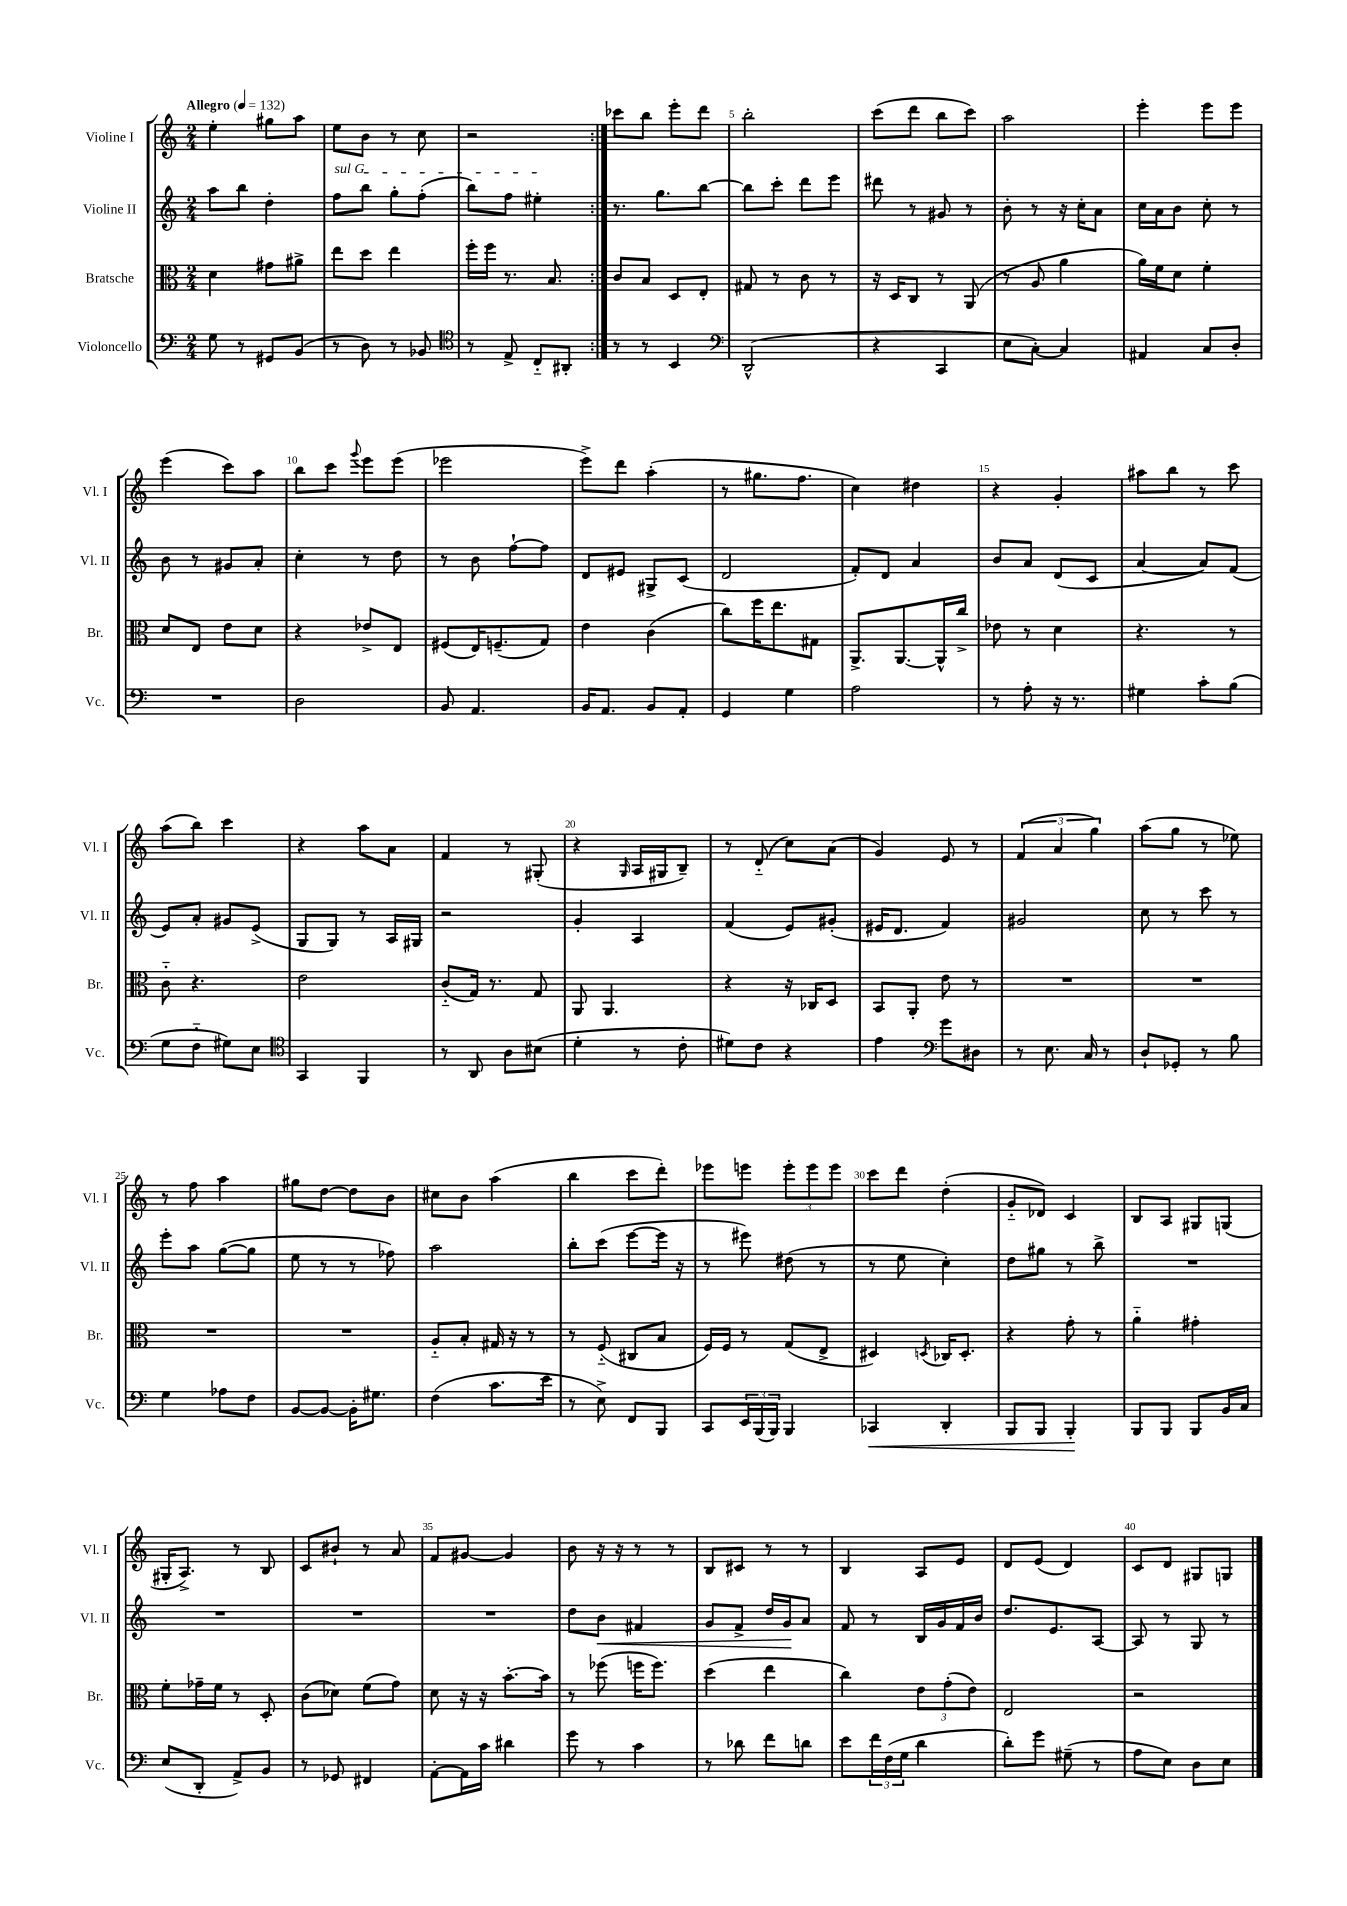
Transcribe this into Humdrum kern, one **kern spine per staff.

**kern	**kern	**kern	**kern
*staff4	*staff3	*staff2	*staff1
*clefF4	*clefC3	*clefG2	*clefG2
*k[]	*k[]	*k[]	*k[]
*M2/4	*M2/4	*M2/4	*M2/4
*MM132	*MM132	*MM132	*MM132
8G\	4d\	8aa\L	4ee'\
8r	.	8bb\J	.
8GG#/L	8g#\L	4dd'\	8gg#\L
(8BB/J	8a#^\J	.	8aa\J
=	=	=	=
8r	8ee\L	8ff\L	8ee\L
8D\)	8dd\J	8bb\J	8b\J
8r	4ee\	8gg'\L	8r
8BB-/	.	(8ff'\J	8cc\
=	=	=	=
*clefC4	*	*	*
8r	16ff'\LL	8bb\L)	2r
.	16ff\JJ	.	.
8E^/	8.r	8ff\J	.
8C'~/L	.	4ee#'\	.
.	8.B/	.	.
8AA#'/J	.	.	.
=:|!	=:|!	=:|!	=:|!
8r	8c/L	8.r	8ccc-\L
8r	8B/J	.	8bb\J
.	.	8.gg\L	.
4BB/	8D/L	.	8eee'\L
.	8E'/J	[8bb\J	8ddd\J
=	=	=	=
*clefF4	*	*	*
(2DD^^/	8G#/	8bb\]L	2bb'\
.	8r	8ccc'\J	.
.	8c\	8ddd\L	.
.	8r	8eee\J	.
=	=	=	=
4r	16r	8ddd#\	(8ccc\L
.	16D/LK	.	.
.	8C/J	8r	8ddd\J
4CC/	8r	8g#/	8bb\L
.	(8AA/	8r	8ccc\J)
=	=	=	=
8E\L	8r	8b'\	2aa\
[8C'\J)	8A/	8r	.
4C/]	4a\	16r	.
.	.	16cc'\LK	.
.	.	8a\J	.
=	=	=	=
4AA#/	16a\LL)	16cc\LL	4eee'\
.	16f\J	16a\J	.
.	8d\J	8b\J	.
8C/L	4f'\	8cc'\	8eee\L
8D'/J	.	8r	8eee\J
=	=	=	=
2r	8d/L	8b\	(4eee\
.	8E/J	8r	.
.	8e\L	8g#/L	8ccc\L)
.	8d\J	8a'/J	8aa\J
=	=	=	=
2D\	4r	4cc'\	8bb\L
.	.	.	8ccc\J
.	.	.	8qqggg/
.	8e-^/L	8r	8eee\L
.	8E/J	8dd\	(8eee\J
=	=	=	=
8BB/	(8F#/L	8r	2eee-\
4.AA/	16E/K)	8b\	.
.	(8.F~/	.	.
.	.	[8ff`\L	.
.	8G/J)	8ff\]J	.
=	=	=	=
16BB/LK	4e\	8d/L	8eee^\L)
8.AA/J	.	.	.
.	.	8e#/J	8ddd\J
8BB/L	(4c\	8G#^/L	(4aa'\
8AA'/J	.	(8c/J	.
=	=	=	=
4GG/	8cc\L)	2d/	8r
.	16ff\K	.	8.gg#\L
.	8.ee\	.	.
4G\	.	.	.
.	.	.	8.ff\J
.	8G#\J	.	.
=	=	=	=
2A\	8.AA^/L	8f'/L)	4cc\)
.	.	8d/J	.
.	[8.AA/	.	.
.	.	4a/	4dd#\
.	16AA^^/]L	.	.
.	16cc^/JJ	.	.
=	=	=	=
8r	8e-\	8b/L	4r
8A'\	8r	8a/J	.
16r	4d\	(8d/L	4g'/
8.r	.	.	.
.	.	8c/J	.
=	=	=	=
4G#\	4.r	[4a/	8aa#\L
.	.	.	8bb\J
8c'\L	.	8a/]L)	8r
(8B\J	8r	(8f/J	8ccc\
=	=	=	=
8G\L	8c'~\	8e/L)	(8aa\L
8F'~\J	4.r	8a'/J	8bb\J)
8G#\L)	.	8g#/L	4ccc\
8E\J	.	(8e^/J	.
=	=	=	=
*clefC4	*	*	*
4GG/	2e\	8G/L	4r
.	.	8G/J)	.
4FF/	.	8r	8aa\L
.	.	16A/LL	8a\J
.	.	16G#/JJ	.
=	=	=	=
8r	(8c'~/L	2r	4f/
8AA/	16G/Jk)	.	.
.	8.r	.	.
8A\L	.	.	8r
(8B#\J	8G/	.	(8G#'/
=	=	=	=
4d'\	8AA/	4g'/	4r
.	4.AA/	.	.
.	.	.	16qqG/
8r	.	4A/	16A/LL
.	.	.	16G#/J
8c'\	.	.	8B~/J)
=	=	=	=
8d#\L)	4r	(4f/	8r
8c\J	.	.	(8d'~/
4r	16r	8e/L)	8cc\L)
.	16C-/LK	.	.
.	8D/J	(8g#'/J	(8a\J
=	=	=	=
4e\	8BB/L	16e#/LK	4g/)
.	.	8.d/J	.
.	8AA'/J	.	.
*clefF4	*	*	*
8g\L	8e\	4f/)	8e/
8D#\J	8r	.	8r
=	=	=	=
8r	2r	2g#/	(6f/
8.E\	.	.	.
.	.	.	6a/
16C/	.	.	.
.	.	.	6gg\)
8r	.	.	.
=	=	=	=
8D`/L	2r	8cc\	(8aa\L
8GG-'/J	.	8r	8gg\J
8r	.	8ccc\	8r
8B\	.	8r	8ee-\)
=	=	=	=
4G\	2r	8eee'\L	8r
.	.	8aa\J	8ff\
8A-\L	.	([8gg\L	4aa\
8F\J	.	8gg\]J	.
=	=	=	=
[8BB/L	2r	8ee\	8gg#\L
8BB/_J	.	8r	[8dd\J
16BB'\]LK	.	8r	8dd\]L
8.G#\J	.	.	.
.	.	8ff-\)	8b\J
=	=	=	=
(4F\	8A'~/L	2aa\	8cc#\L
.	8B'/J	.	8b\J
8.c\L	16G#/	.	(4aa\
.	16r	.	.
.	8r	.	.
16e\Jk	.	.	.
=	=	=	=
8r	8r	8bb'\L	4bb\
8E^\)	(8F'~/	(8ccc\J	.
8FF/L	8C#/L	[8eee\L	8ccc\L
8BBB/J	8B/J	16eee\]Jk	8ddd'\J)
.	.	16r	.
=	=	=	=
8CC/L	16F/LL)	8r	8eee-\L
.	16F/JJ	.	.
24EE/L	8r	8eee#\)	8eee\J
(24BBB/	.	.	.
24BBB/JJ)	.	.	.
4BBB/	(8G/L	(8dd#\	12eee'\L
.	.	.	12eee\
.	8E^/J	8r	.
.	.	.	12eee\J
=	=	=	=
4CC-/	4D#/)	8r	8ccc\L
.	.	8ee\	8ddd\J
.	8qD/	.	.
4DD'/	16C-/LK	4cc'\)	(4dd'\
.	8.D'/J	.	.
=	=	=	=
8BBB/L	4r	8dd\L	8g'~/L
8BBB/J	.	8gg#\J	8d-/J)
4BBB'/	8g'\	8r	4c/
.	8r	8bb^\	.
=	=	=	=
8BBB/L	4a'~\	2r	8B/L
8BBB/J	.	.	8A/J
8BBB/L	4g#'\	.	8G#/L
16BB/L	.	.	(8G/J
16C/JJ	.	.	.
=	=	=	=
(8E/L	8f'\L	2r	16G#'/LK
.	.	.	8.A^/J)
8DD'/J	16g-~\L	.	.
.	16f\JJ	.	.
8AA^/L)	8r	.	8r
8BB/J	8D'/	.	8B/
=	=	=	=
8r	(8c\L	2r	8c/L
8GG-/	8d-\J)	.	8b#`/J
4FF#/	(8f\L	.	8r
.	8g\J)	.	8a/
=	=	=	=
[8AA'\L	8d\	2r	8f/L
16AA\]L	16r	.	[8g#/J
16c\JJ	16r	.	.
4d#\	[8.b'\L	.	4g#/]
.	16b\]Jk	.	.
=	=	=	=
8g\	8r	8dd\L	8b\
8r	(8ff-\	8b\J	16r
.	.	.	16r
4c\	16ff\LK	4f#/	8r
.	8.ff\J)	.	.
.	.	.	8r
=	=	=	=
8r	(4dd\	8g/L	8B/L
8d-\	.	8f^/J	8c#/J
8f\L	4ee\	16dd/LL	8r
.	.	16g/J	.
8d\J	.	8a/J	8r
=	=	=	=
8e\L	4cc\)	8f/	4B/
24f\L	.	8r	.
(24F\	.	.	.
24G\JJ	.	.	.
4d\	12e\L	16B/LL	8A/L
.	.	16g/	.
.	(12g'\	.	.
.	.	16f/	8e/J
.	12e\J)	.	.
.	.	16b/JJ	.
=	=	=	=
8d'\L)	2E/	8.dd/L	8d/L
8g\J	.	.	(8e/J
.	.	8.e/	.
(8G#~\	.	.	4d/)
8r	.	[8A/J	.
=	=	=	=
8A\L	2r	8A/]	8c/L
8E\J)	.	8r	8d/J
8D\L	.	8G/	8G#/L
8E\J	.	8r	8G/J
==	==	==	==
*-	*-	*-	*-
